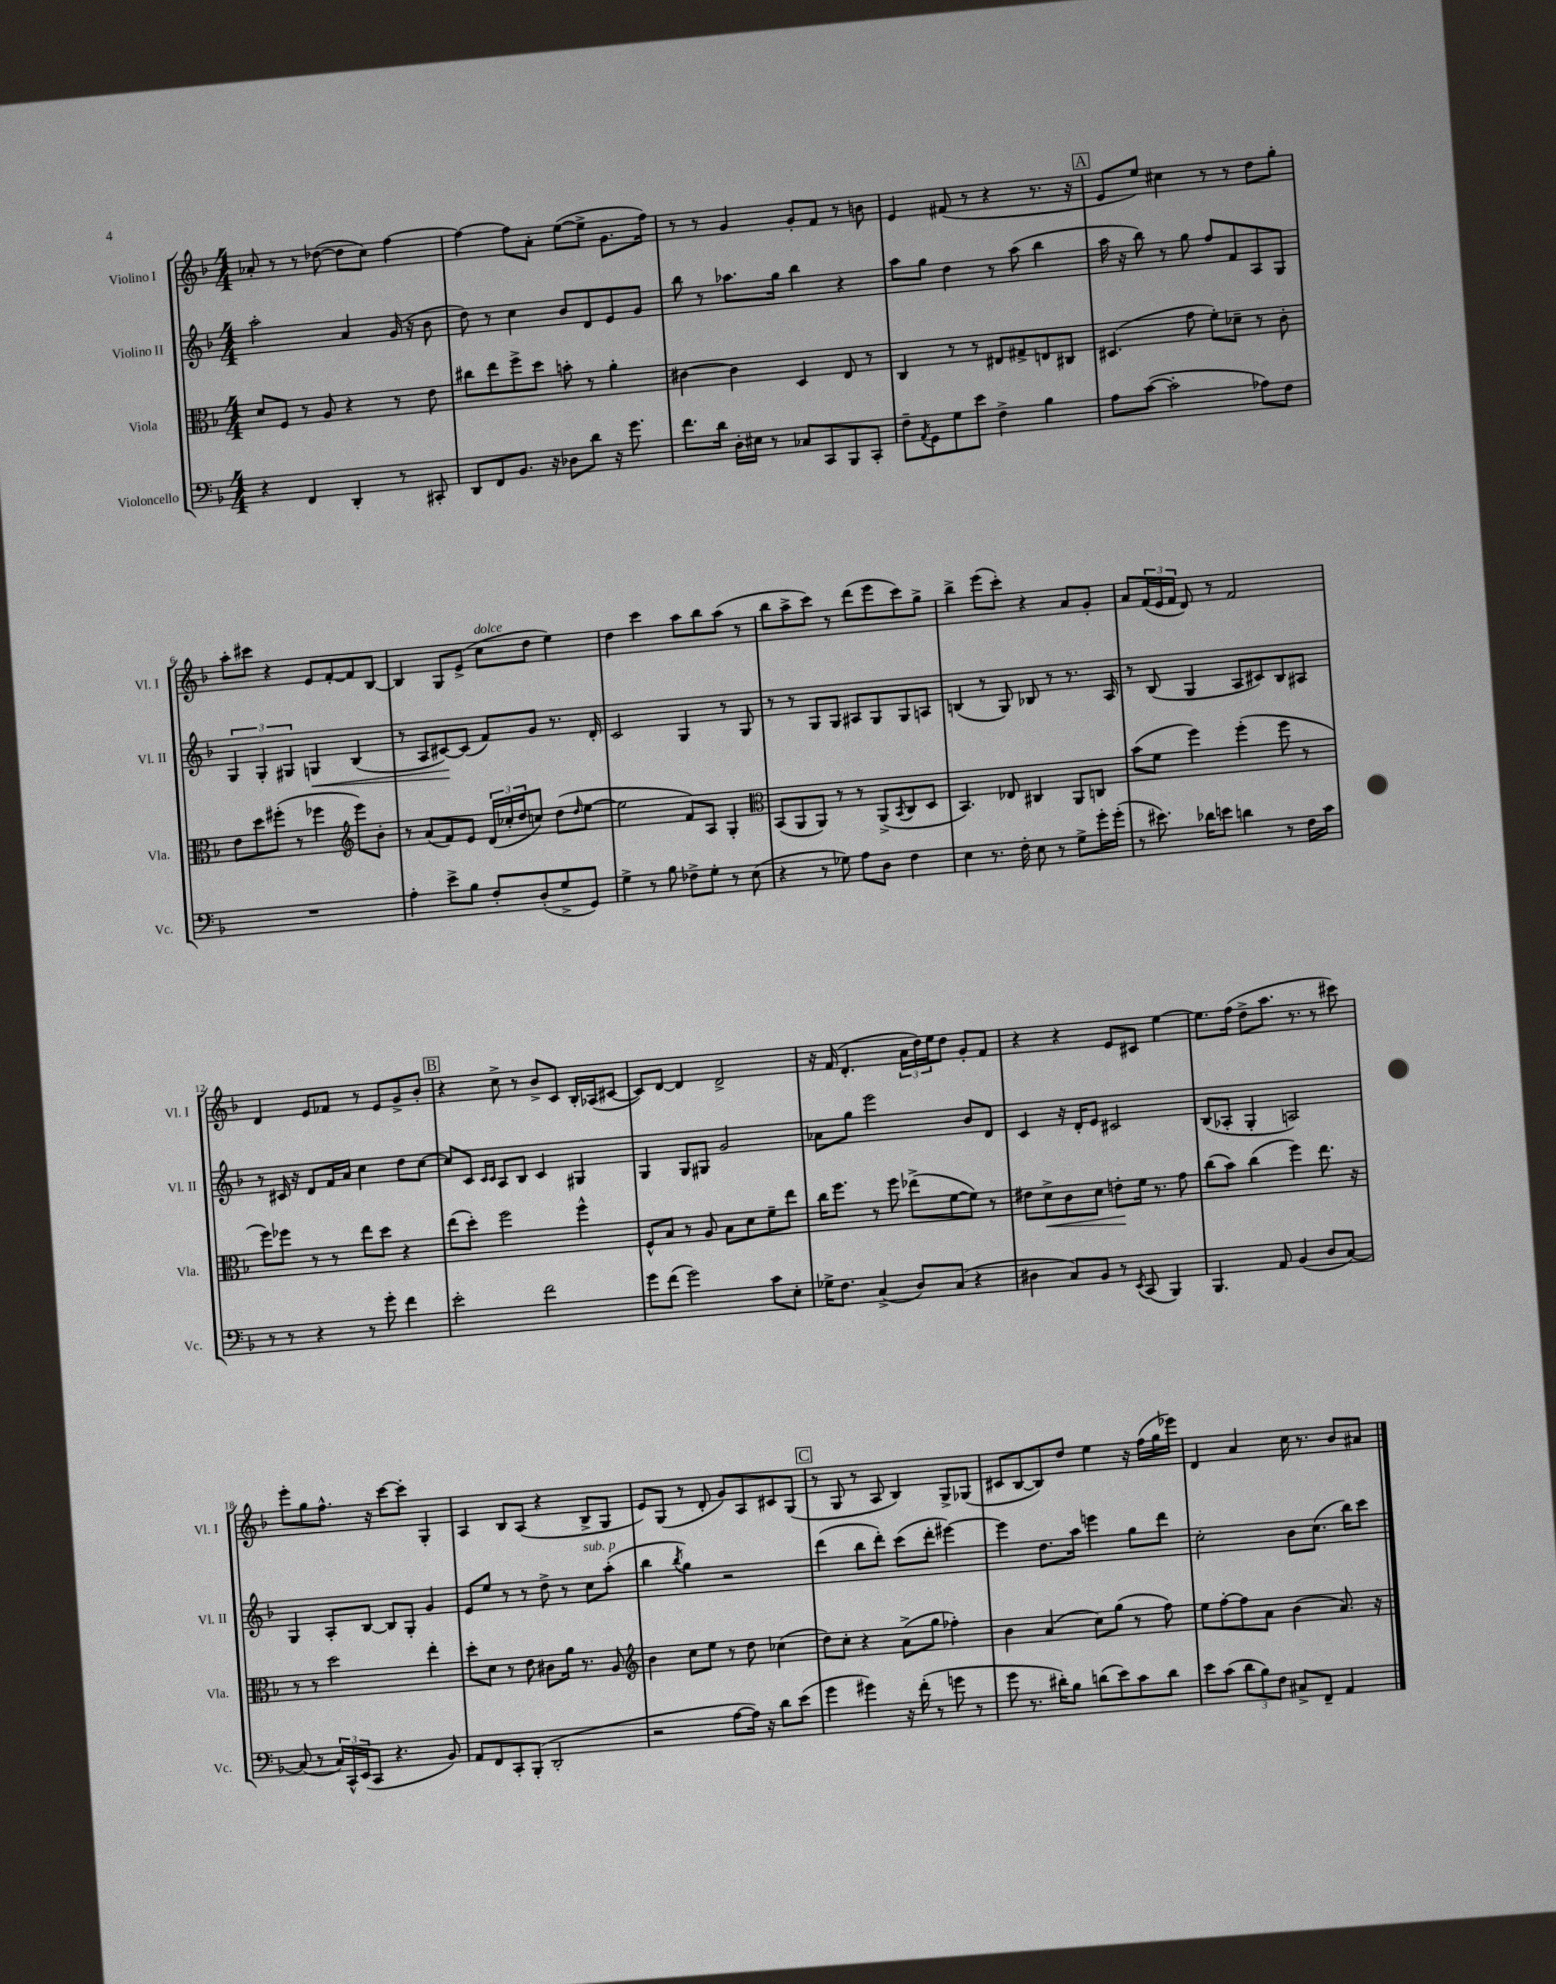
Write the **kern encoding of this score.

**kern	**kern	**kern	**kern
*staff4	*staff3	*staff2	*staff1
*clefF4	*clefC3	*clefG2	*clefG2
*k[b-]	*k[b-]	*k[b-]	*k[b-]
*M4/4	*M4/4	*M4/4	*M4/4
4r	8d	2aa'	8a-'
.	8F	.	8r
4FF	8r	.	8r
.	8A	.	([8dd-
4DD'	4r	4a	8dd-]
.	.	.	8cc)
8r	8r	(16g	[4ff
.	.	16r	.
8CC#'	8e	8b-	.
=	=	=	=
8DD	8cc#	8dd)	4ff_
8FF	8ee	8r	.
8.BB-	8ff^	4cc	8ff]
.	8dd	.	8a'
16r	.	.	.
8D-	8b'	8b-	([8ee
8d	8r	8d	8ee^]
16r	4a'	8e	8.g
8.g	.	.	.
.	.	8g	.
.	.	.	16ff)
=	=	=	=
8.f	[4c#	8bb-	8r
.	.	8r	8r
16d	.	.	.
16D'	4c#]	8.aa-	4g
16E#	.	.	.
8r	.	.	.
.	.	16gg	.
8C-	4D	4bb-	8g'
8CC	.	.	8f
8BBB-	8E	4r	8r
8CC'	8r	.	8b
=	=	=	=
8F~	4C	8aa	4e
8qAA	.	.	.
8GG	.	8gg	.
8G	8r	4dd	(8f#
8e	8r	.	8r
4F^	8E#	8r	4r
.	8G#^	(8aa	.
4B-	8E	4bb-	8.r
.	8C#	.	.
.	.	.	16r
=	=	=	=
8A	(4.D#	16aa	8e
.	.	16r	.
([8c	.	8bb-)	8ee)
2c']	.	8r	4cc#
.	8g	8gg	.
.	8f')	8ff	8r
.	8d-~	8f	8r
8A-)	8r	8A	8dd
8F	8c'	8G	8gg'
=	=	=	=
1r	8e	6G	8aa'
.	8dd	.	8ccc#
.	.	6G'	.
.	(8ff#'	.	4r
.	.	6G#	.
.	8r	.	.
.	4ff-	4G	8e
.	.	.	[8f'
*	*clefG2	*	*
.	8eee)	(4B-	8f]
.	8b-'	.	[8B-
=	=	=	=
4A'	8r	8r	4B-]
.	(8a	8A	.
8e^	8f)	[8c#)	8G
8B-	8e	(8c#]	(8e^
8F'	(24d	8f)	8cc
.	24cc-'	.	.
.	24dd	.	.
(8D'	8cc)	8g	8dd
8G^	(8dd	8.r	4ee)
.	16qqdd	.	.
8GG)	[8ee	.	.
.	.	16d'	.
=	=	=	=
4G^	2ee]	2c	4dd
8r	.	.	4ccc
8B-	.	.	.
8F-^	8f)	4G	8aa
8G'	8A	.	8bb-
8r	4G'	8r	(8aa
(8E	.	8G	8r
=	=	=	=
*	*clefC3	*	*
4r	(8BB-	8r	8bb-
.	8AA	8r	8aa^
8r	8AA)	8G	8ccc)
8G-)	8r	8G	8r
8A	8r	8A#	(8ddd
8D	(8AA^	8G	8eee
.	8qBB-	.	.
4F	8C	8G	8ccc)
.	8D	8A	8gg^
=	=	=	=
4E	4.BB-)	(4B	4bb-^
8.r	.	8r	(8eee
.	8E-	8G)	8ccc')
16F'	.	.	.
8E	4C#	8B-	4r
8r	.	8r	.
8G^	8AA	8.r	8a
16g'	8C	.	8g'
(16g'	.	16A	.
=	=	=	=
8r	(8b-	8r	8a
8.e#)	8f	(8B-	(24f
.	.	.	24e
.	.	.	24f
.	4ff)	4G	8d)
16d-	.	.	.
8e	.	.	8r
4d	(4ff'	8A	2f
.	.	8c#)	.
8r	8ff	8B-	.
16F	8r	8A#	.
16c	.	.	.
=	=	=	=
8r	8ff)	8r	4d
8r	8ff-	16c#	.
.	.	16r	.
4r	8r	8d	8e
.	8r	16f	8f-
.	.	16a	.
8r	8ee	4cc	8r
8g'	8dd	.	8e
4f	4r	8dd	8g^
.	.	[8cc	8b-'
=	=	=	=
2e'	(8ee	8cc]	4r
.	8dd')	8c	.
.	.	16qqc	.
.	.	16qqc	.
.	2ff	8A	8cc^
.	.	8B-	8r
2f	.	4c	8b-^
.	.	.	8c
.	4ff^^	4G#	16B-'
.	.	.	(16A-
.	.	.	[8c#
=	=	=	=
8g	8F^^	4G	8c#])
(8f	8B-	.	[8d
2g)	8r	8G	4d]
.	8A	8G#	.
.	8B-	2g	2d^
.	8d	.	.
8c	8f~	.	.
8E'	8ee	.	.
=	=	=	=
16G-^	16cc	8a-	16r
8.F	8.ff	.	(16f
.	.	8gg	4.d'
(4C^	8r	2eee	.
.	8ff	.	.
8D)	(8ee-^	.	24a
.	.	.	24dd)
.	.	.	24ee
(8C	[8f	.	8dd
4r	8f])	8b-	8g'
.	8r	8d	8f
=	=	=	=
4D#	8e#	4c	4r
.	8d^	.	.
8C)	8c	16r	4r
.	.	16d'	.
8BB-	8d	8e	.
8r	8e'	2c#	8e
8qEE	.	.	.
(8CC	16f	.	8c#
.	8.r	.	.
4BBB-)	.	.	[4ee
.	8g	.	.
=	=	=	=
4.BBB-	(8cc	(8B-	8.ee]
.	8b-)	8A-'	.
.	.	.	(16ff
.	(4cc	4G'	8dd^
8AA	.	.	8.aa
(4BB-	4ff)	2A)	.
.	.	.	8.r
8D	8.ee	.	8r
[8C)	.	.	8ccc#)
.	16r	.	.
=	=	=	=
(8C]	8r	4G	8eee'
8r	8r	.	8gg
24C)	2dd	8A'	8.ff^^
24CC^^	.	.	.
(24EE	.	.	.
8CC	.	[8B-	.
.	.	.	16r
4.r	.	8B-]	[8ccc
.	.	8G'	8ccc']
.	4ee'	4g	4G'
8BB-)	.	.	.
=	=	=	=
8AA	8dd'	8e	4A
8FF	8d	8ee	.
8CC'	8r	8r	8B-
(8BBB-'	8e	8r	(8A
2DD'	8c#	8dd^	4r
.	16a	8r	.
.	8.r	.	.
.	.	8cc	8B-^
.	8A	(8aa'	8G
=	=	=	=
*	*clefG2	*	*
2r	4b-	4bb-	8e)
.	.	.	(8G
.	.	8qbb-	.
.	8cc	4gg)	8r
.	8ee	.	8d'
[8A	8r	2r	8g)
16A])	8dd	.	8A
16r	.	.	.
8d	(4cc-	.	8c#
(8e	.	.	(8G
=	=	=	=
4g	8dd)	(4ddd	8r
.	8cc'	.	8G
4g#)	4r	8bb-	8r
.	.	8ddd')	8A
16r	(8a^	(8ccc	4B-)
(16f'	.	.	.
8r	8gg	8ddd'	.
8g	4ff-')	[4eee#)	8G^
8r	.	.	(8G-
=	=	=	=
8g	4b-	4eee#]	8c#
8.r	.	.	[8B-
.	(4a	8.dd	8B-])
16d#')	.	.	.
8B-	.	.	8dd
.	.	16aa	.
(8d	8cc)	4eee	4ee
8e)	(8gg	.	.
8c	8r	8gg	16r
.	.	.	(16ff
8d	8ff)	8ddd	16gg
.	.	.	16eee-)
=	=	=	=
8e	8ee	2cc'	4d
(8c	[8ff'	.	.
12d	8ff]	.	4a
12B-)	.	.	.
.	8a	.	.
12F	.	.	.
8C#^	(4b-	8b-	16cc
.	.	.	8.r
8FF~	.	(8.cc	.
4AA	8.a)	.	8b-
.	.	16bb-)	.
.	.	8ccc	8a#
.	16r	.	.
==	==	==	==
*-	*-	*-	*-
